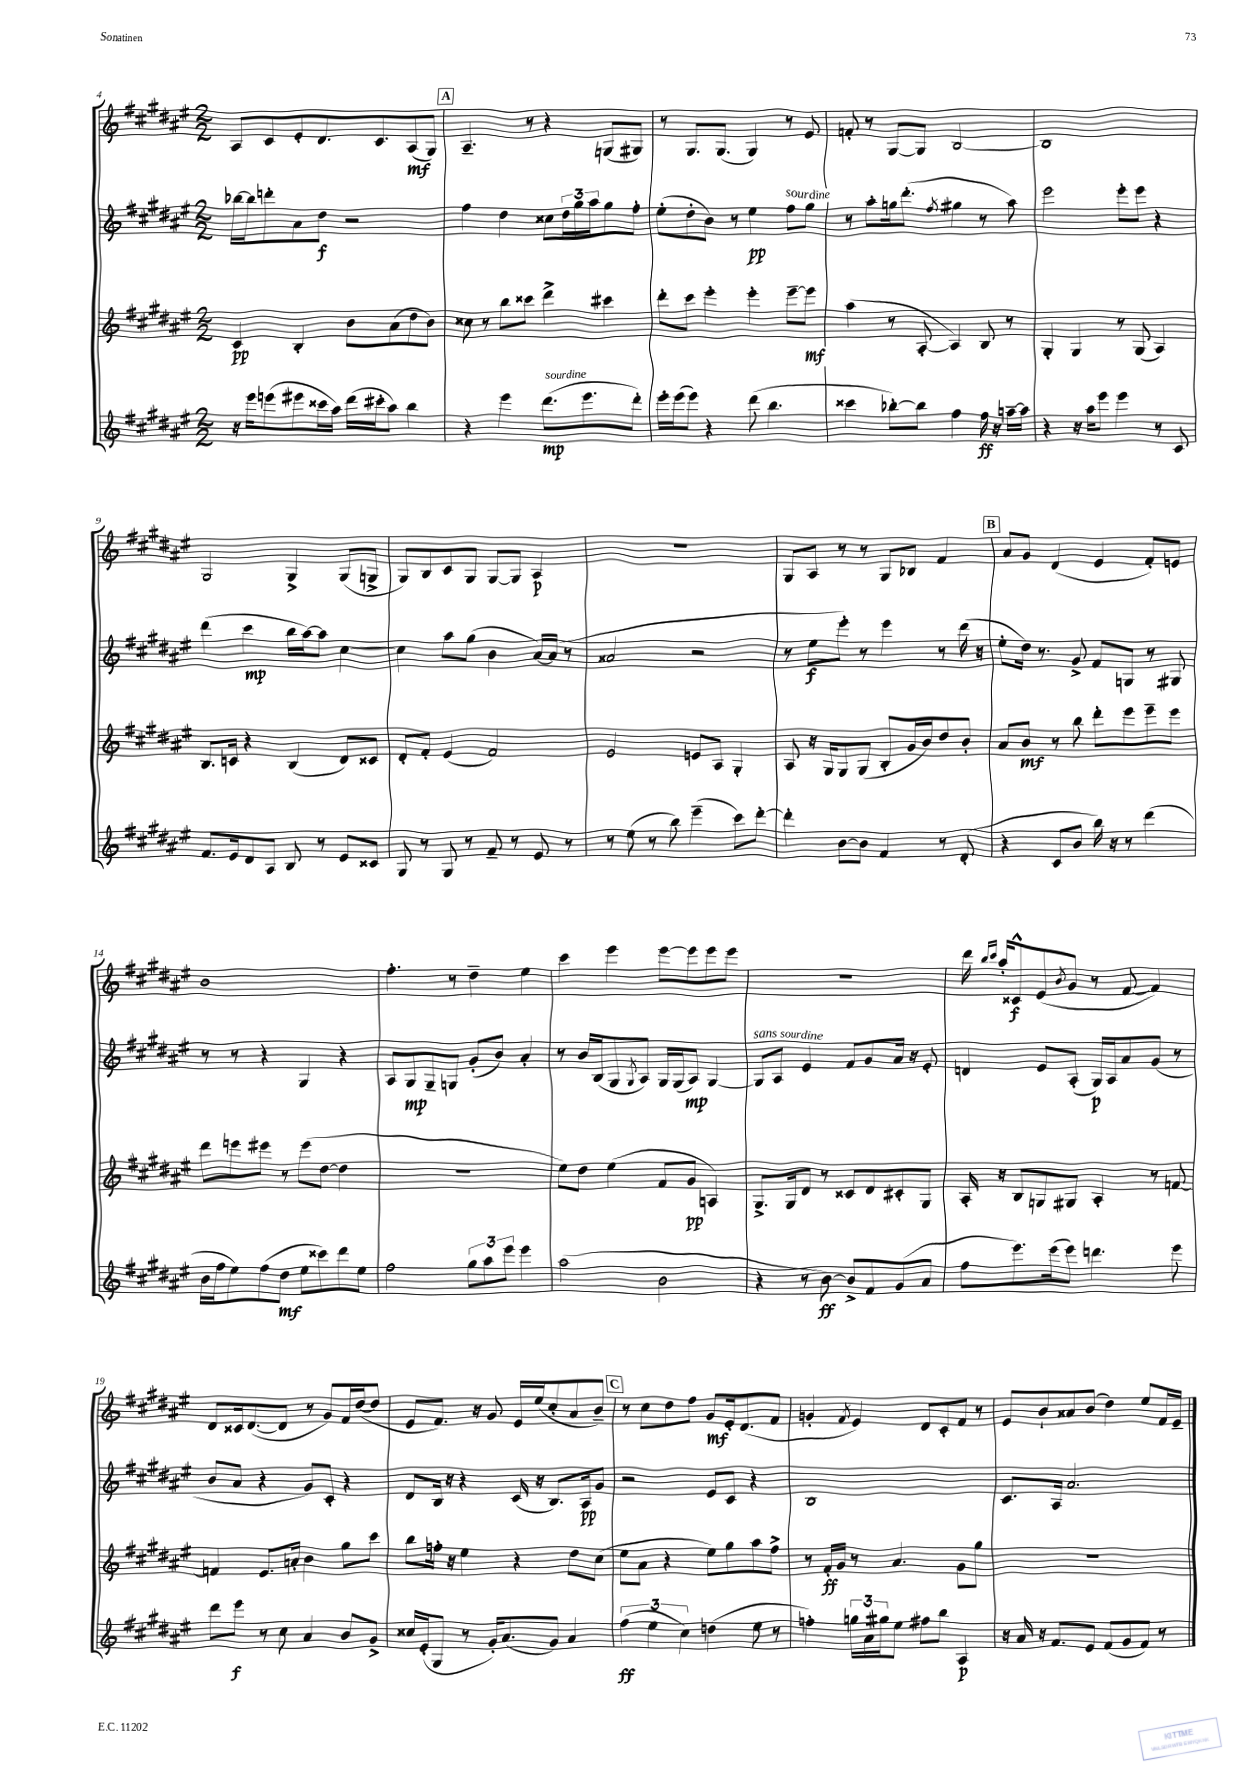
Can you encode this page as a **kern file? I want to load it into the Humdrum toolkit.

**kern	**kern	**kern	**kern
*staff4	*staff3	*staff2	*staff1
*clefG2	*clefG2	*clefG2	*clefG2
*k[f#c#g#d#a#e#]	*k[f#c#g#d#a#e#]	*k[f#c#g#d#a#e#]	*k[f#c#g#d#a#e#]
*M2/2	*M2/2	*M2/2	*M2/2
16r	4c#	[16bb-	8A#
16eee#	.	16bb-]	.
(8eee	.	8ddd'	8c#
8eee#	4B'	8a#	8e#'
16ccc##	.	8dd#	8.d#
16aa#)	.	.	.
(16ddd#	8b	2r	.
16ccc#'	.	.	8.c#
8aa#)	(8a#	.	.
4bb	8dd#	.	(8A#
.	8b)	.	8G#)
=	=	=	=
4r	8cc##	4ff#	4.A#~
.	8r	.	.
4eee#	8bb	4dd#	.
.	8ccc##	.	8r
(8.ddd#	4ddd#^	8cc##	4r
.	.	24dd#	.
.	.	24gg#	.
8.eee#	.	.	.
.	.	24aa#	.
.	4ccc#	8gg#	(8G
8ddd#')	.	8ff#'	8G#)
=	=	=	=
16eee#'	8ddd#'	(8ee#'	8r
(16eee#	.	.	.
8eee#)	8ccc#	8dd#'	8.G#
4r	4eee#'	8b)	.
.	.	.	(8.G#
.	.	8r	.
(8ddd#	4eee#'	4ee#	4G#)
4.bb	.	.	.
.	[8eee#~	8ff#	8r
.	8eee#]	8gg#	8e#
=	=	=	=
4ccc##	(4aa#	8r	8f'
.	.	8aa#'	8r
[8bb-')	8r	16gg	[8G#
.	.	(8.ddd#'	.
8bb-]	[8A#'	.	8G#]
.	.	8qff#	.
4ff#	4A#])	4gg#	[2B
16ff#	8B	8r	.
16r	.	.	.
[16aa~	8r	8aa#)	.
16aa]	.	.	.
=	=	=	=
4r	4G#'	2eee#	1B]
16r	4G#	.	.
16aa#	.	.	.
8eee#	.	.	.
4eee#	8r	8eee#'	.
.	(8G#	8eee#	.
8r	4A#)	4r	.
8c#	.	.	.
=	=	=	=
8.f#	8.B	(4ddd#	2G#
16e#	16c	.	.
8d#	4r	4ccc#	.
8A#	.	.	.
8B	(4B	16bb	4G#^
.	.	[16aa#)	.
8r	.	8aa#]	.
8e#	8d#)	[4cc#	(8G#
8c##	8c##	.	8G^
=	=	=	=
8G#	8d#'	4cc#]	8G#)
8r	8f#'	.	8B
8G#	(4e#	8aa#	8c#
8r	.	(8gg#	8G#
8f#~	2f#)	4b	[8G#
8r	.	.	8G#]
8e#	.	[16a#)	4A#
.	.	(16a#]	.
8r	.	8r	.
=	=	=	=
8r	2e#	2a##	1r
(8ee#	.	.	.
8r	.	.	.
8bb)	.	.	.
(4eee#~	8e	2r	.
.	8A#	.	.
8ccc#)	4G#'	.	.
[8ddd#'	.	.	.
=	=	=	=
4ddd#']	8A#	8r	8G#
.	16r	8ee#	8A#
.	16G#	.	.
[8b	8G#	8eee#')	8r
8b]	(8G#	8r	8r
4f#	8B'	4eee#	8G#
.	16g#	.	8B-
.	16b)	.	.
8r	8dd#	8r	4f#
(8d#'	8b'	(16ddd#	.
.	.	16r	.
=	=	=	=
4r	8a#	8ee#'	8a#
.	8b	16dd#)	8g#
.	.	8.r	.
8c#	8r	.	(4d#
8b	8bb	8g#^	.
16bb)	8ddd#'	8f#	4e#
16r	.	.	.
8r	8eee#	8G	.
(4ddd#	8eee#~	8r	8f#')
.	8eee#	8G#	8e
=	=	=	=
16b	8ddd#	8r	1b
16ff#	.	.	.
8ee#)	8eee	8r	.
(8ff#	8eee#	4r	.
8dd#	8r	.	.
8ee#	(8eee#	4G#	.
8ccc##)	[8dd#	.	.
8ddd#	4dd#]	4r	.
8ee#	.	.	.
=	=	=	=
2ff#	1r	8A#	4.ff#'
.	.	8G#	.
.	.	8G#~	.
.	.	8G	8r
12gg#	.	(8g#'	4dd#~
12aa#	.	.	.
.	.	8b)	.
12eee#	.	.	.
4eee#	.	4a#'	4ee#
=	=	=	=
(2aa#	8ee#)	8r	4ccc#
.	8dd#	16b	.
.	.	(16B	.
.	(4ee#	8G#	4eee#
.	.	8qG#	.
.	.	8A#)	.
2b	8f#	16G#	[8eee#
.	.	(16G#	.
.	8g#	8A#)	8eee#]
.	4A)	[4G#	8eee#
.	.	.	8eee#
=	=	=	=
4r	8.G#^	8G#]	1r
.	.	8A#	.
.	16G#	.	.
8r	8d#	4e#	.
[8b)	8r	.	.
8b^]	8c##	8f#	.
8f#	8d#	8g#	.
(8g#	8c#'	16a#	.
.	.	16r	.
8a#	8G#	8e#'	.
=	=	=	=
8ff#	16A#'	4d	16ddd#
.	.	.	16qqbb
.	.	.	16qqccc#
.	16r	.	16aa#'
8.eee#)	8B	.	8c##^^
.	8G	8e#	(8e#
(16eee#	.	.	.
.	.	.	8qb
8eee#)	8G#	(8A#'	8g#
4.ddd	4A#'	16G#)	8r
.	.	16A#	.
.	.	8a#	[8f#
.	8r	(8g#	4f#])
8eee#	[8f	8r	.
=	=	=	=
8ddd#	4f]	8b	8d#
8eee#	.	8a#	16c##
.	.	.	([8.d#
8r	8.e#	4r	.
8cc#	.	.	8d#]
.	16a'	.	.
4a#	4b	8g#)	8r
.	.	8c#'	8g#)
8b	8gg#	4r	16f#
.	.	.	([16dd#
8g#^	8ccc#	.	8dd#]
=	=	=	=
16cc##	8bb	8d#	8e#
(16e#'	.	.	.
8G#	16ff'	16B	8.f#)
.	16r	16r	.
8r	4ee#	4r	.
.	.	.	16r
16g#')	.	.	8g#
(8.a#	.	.	.
.	4r	(16c#	16e#
.	.	16r	(16ee#
8g#)	.	8.B)	8cc#'
4a#	8dd#	.	8a#
.	.	16A#	.
.	(8cc#	8g#	8b~)
=	=	=	=
(6ff#	8ee#	2r	8r
.	8a#	.	8cc#
6ee#	.	.	.
.	4r	.	8dd#
6cc#)	.	.	.
.	.	.	8ff#
(4dd	8ee#)	8e#	8g#
.	8gg#	8c#	16e#'
.	.	.	(8.d#
8ee#	8aa#	4r	.
8r	8ff#^	.	8f#
=	=	=	=
4ff')	8r	1B	4g'
.	16f#'	.	.
.	16g#	.	.
.	.	.	8qf#
24gg	8r	.	4e#)
24a#	.	.	.
24gg#	.	.	.
8ee#	4.a#	.	.
8ff#	.	.	8d#
8bb	.	.	8c#'
4A#	8g#	.	8f#
.	8gg#	.	8r
=	=	=	=
16r	1r	8.c#	8e#
16a#	.	.	.
16r	.	.	8b`
8.f#	.	16A#	.
.	.	2.a#	8a##
8e#	.	.	(8b
(8f#	.	.	4dd#)
8g#	.	.	.
8f#)	.	.	8ee#
8r	.	.	16f#
.	.	.	16e#~
==	==	==	==
*-	*-	*-	*-
